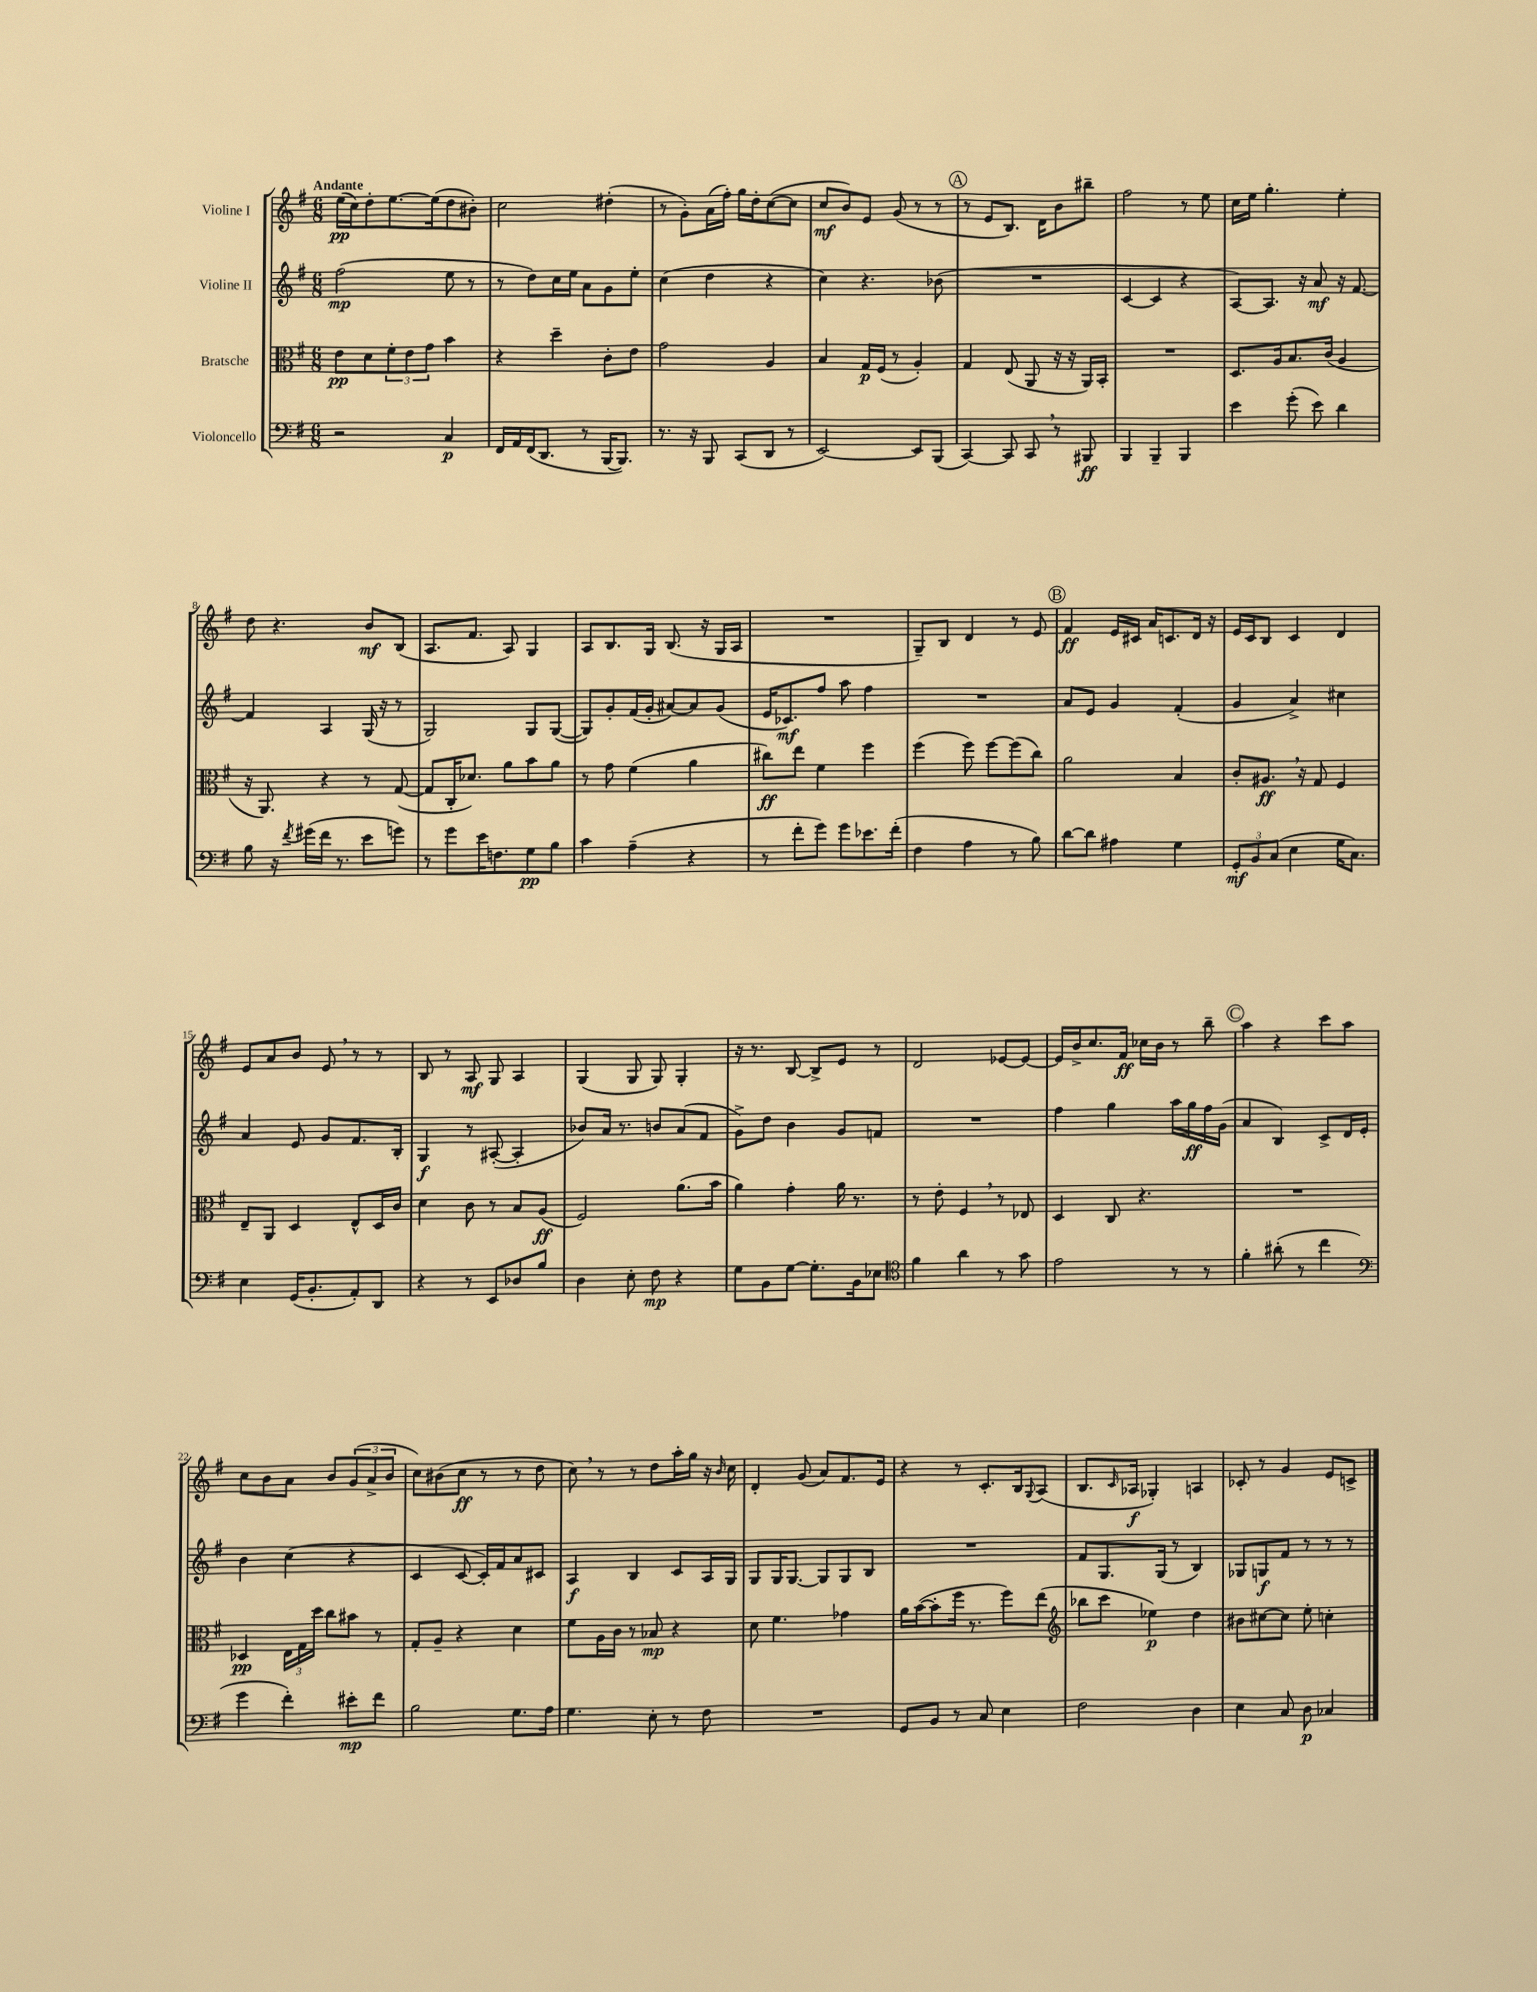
<<
\new StaffGroup <<
\new Staff = "s0" \with { instrumentName = "Violine I" } {
    \clef treble \key g \major \numericTimeSignature \time 6/8 \tempo "Andante"
    e''16\pp( c''16) d''8-. e''8.~ e''16( d''8 bis'8-.) |
    c''2 dis''4-.( |
    r8 g'8-.) a'16( fis''16-.) g''16 d''16-. c''8~( c''8 |
    c''8\mf b'8) e'8 g'8( r8 r8 |
    \mark \markup { \circle "A" } r8 e'8 b8.) d'16 b'8 bis''8-- |
    fis''2 r8 e''8 |
    c''16 e''16 g''4.-. e''4-. |
    d''8 r4. b'8\mf b8( |
    a8. fis'8. a8) g4 |
    a8 b8. g16 b8.( r16 g16 a16 |
    R2. |
    g8--) b8 d'4 r8 e'8 |
    \mark \markup { \circle "B" } fis'4\ff e'16 cis'16 a'16 c'8. d'16 r16 |
    e'16 c'16 b8 c'4 d'4 |
    e'8 a'8 b'8 e'8 \breathe r8 r8 |
    b8 r8 a8\mf g8 a4 |
    g4( g8 g8) g4-. |
    r16 r8. b8~ b8-> e'8 r8 |
    d'2 ees'8~ ees'8~ |
    ees'16 b'16-> c''8. fis'16\ff ces''16 b'16 r8 b''8-- |
    \mark \markup { \circle "C" } a''4 r4 c'''8 a''8 |
    c''8 b'8 a'8 b'8 \tuplet 3/2 { g'8( a'8-> b'8 } |
    c''8) bis'8( c''8\ff r8 r8 d''8 |
    c''8) \breathe r8 r8 d''8 a''16-. g''16 r16 \grace { b'16 } c''16 |
    d'4-. g'8( a'8) fis'8. e'16 |
    r4 r8 c'8.-. b16 \appoggiatura { g8 } a8( |
    b8. \grace { c'16 } aes16\f ges4-.) a4 |
    ces'8-. r8 g'4 e'8 c'8-> \bar "|." |
}
\new Staff = "s1" \with { instrumentName = "Violine II" } {
    \clef treble \key g \major \numericTimeSignature \time 6/8
    fis''2\mp( e''8 r8 |
    r8 d''8) c''16 e''16 a'8 g'8 e''8-. |
    c''4( d''4 r4 |
    c''4) r4. bes'8( |
    \mark \markup { \circle "A" } R2. |
    c'4~ c'4 r4 |
    a8~) a8. r16 a'8\mf r16 fis'8.~ |
    fis'4 a4 g16( r16 r8 |
    g2) g8 g8~( |
    g8) g'8-. fis'16( g'16-. ais'8~) ais'8 g'8( |
    e'16 ces'8.\mf) fis''8 a''8 fis''4 |
    R2. |
    \mark \markup { \circle "B" } a'8 e'8 g'4 fis'4-.( |
    g'4 a'4->) cis''4 |
    a'4 e'8 g'8 fis'8. b16-. |
    g4\f r8 ais8~-.( ais4-. |
    bes'8) a'16 r8. b'8 a'8( fis'8 |
    g'8->) d''8 b'4 g'8 f'8 |
    R2. |
    fis''4 g''4 a''16 g''16\ff fis''16 g'16( |
    \mark \markup { \circle "C" } a'4 b4) c'8-> d'16 e'16-. |
    b'4 c''4( r4 |
    c'4 c'8~ c'16-.) fis'16 a'8 cis'8 |
    a4\f b4 c'8 a16 g16 |
    g8 g16 g8.~ g8 g8 b8 |
    R2. |
    fis'8 g8. g16( r8 b4) |
    ges8 g8\f fis'8 r8 r8 r8 \bar "|." |
}
\new Staff = "s2" \with { instrumentName = "Bratsche" } {
    \clef alto \key g \major \numericTimeSignature \time 6/8
    e'8\pp d'8 \tuplet 3/2 { fis'8-. e'8 g'8 } b'4 |
    r4 d''4-- c'8-. e'8 |
    g'2 a4 |
    b4 g16\p fis16( r8 a4-.) |
    \mark \markup { \circle "A" } g4 e8( a,8 r16 r16 a,16) b,16-. |
    R2. |
    d8. a16 b8. c'16( a4 |
    r16 a,8.) r4 r8 g8~( |
    g8 c16-. des'8.) a'8 b'8 a'8 |
    r8 g'8 fis'4( a'4 |
    cis''8\ff) e''8 fis'4 fis''4 |
    fis''4( fis''8) fis''8~ fis''8( c''8) |
    \mark \markup { \circle "B" } a'2 b4 |
    c'8-. ais8.\ff \breathe r16 g8 fis4 |
    e8-- a,8 d4 e8-^ d16 c'16 |
    d'4 c'8 r8 b8 a8\ff( |
    fis2) a'8.( b'16 |
    a'4) g'4-. a'16 r8. |
    r8 e'8-. fis4 \breathe r8 ees8 |
    d4 c8 r4. |
    \mark \markup { \circle "C" } R2. |
    des4\pp \tuplet 3/2 { e16 g16 d''16 } c''8 bis'8 r8 |
    g8-. a8-- r4 d'4 |
    fis'8 a16 c'16 r8 bes8\mp r4 |
    d'8 fis'4. ges'4 |
    a'16 b'16~( b'8-. fis''16 r8. fis''8) e''8( |
    \clef treble bes''8 c'''8 ees''4\p) d''4 |
    bis'8 cis''8~ cis''8 e''8-. c''4-. \bar "|." |
}
\new Staff = "s3" \with { instrumentName = "Violoncello" } {
    \clef bass \key g \major \numericTimeSignature \time 6/8
    r2 c4\p |
    fis,16 a,16 fis,16( d,8. r8 b,,16~ b,,8.) |
    r8. r16 b,,8 c,8( d,8 r8 |
    e,2~) e,8 b,,8( |
    \mark \markup { \circle "A" } c,4~) c,8 c,8 \breathe r8 bis,,8\ff |
    b,,4 b,,4-- b,,4 |
    e'4 g'8-.( e'8) d'4 |
    b8 r16 \acciaccatura { fis'8 } gis'16( fis'16 r8. e'8 g'8) |
    r8 g'8 e'16 f8. g8\pp b8 |
    c'4 a4--( r4 |
    r8 fis'8-. g'8) g'8 ees'8. fis'16-.( |
    fis4 a4 r8 b8) |
    \mark \markup { \circle "B" } d'8~ d'8 ais4 g4 |
    \tuplet 3/2 { g,8-.\mf b,8 c8( } e4 g16 c8.) |
    e4 g,16( b,8.-. a,8-.) d,8 |
    r4 r8 e,8 des8 b8 |
    d4 e8-. fis8\mp r4 |
    g8 b,8 g8~ g8.-. b,16 ees8 |
    \clef tenor fis'4 a'4 r8 g'8 |
    e'2 r8 r8 |
    \mark \markup { \circle "C" } fis'4-. ais'8-.( r8 c''4 |
    \clef bass g'4 fis'4-.) eis'8-.\mp fis'8 |
    b2 g8. a16 |
    g4. e8-. r8 fis8 |
    R2. |
    g,8 b,8 r8 c8 e4 |
    fis2 d4 |
    e4 c8 d8\p ces4 \bar "|." |
}
>>
>>
